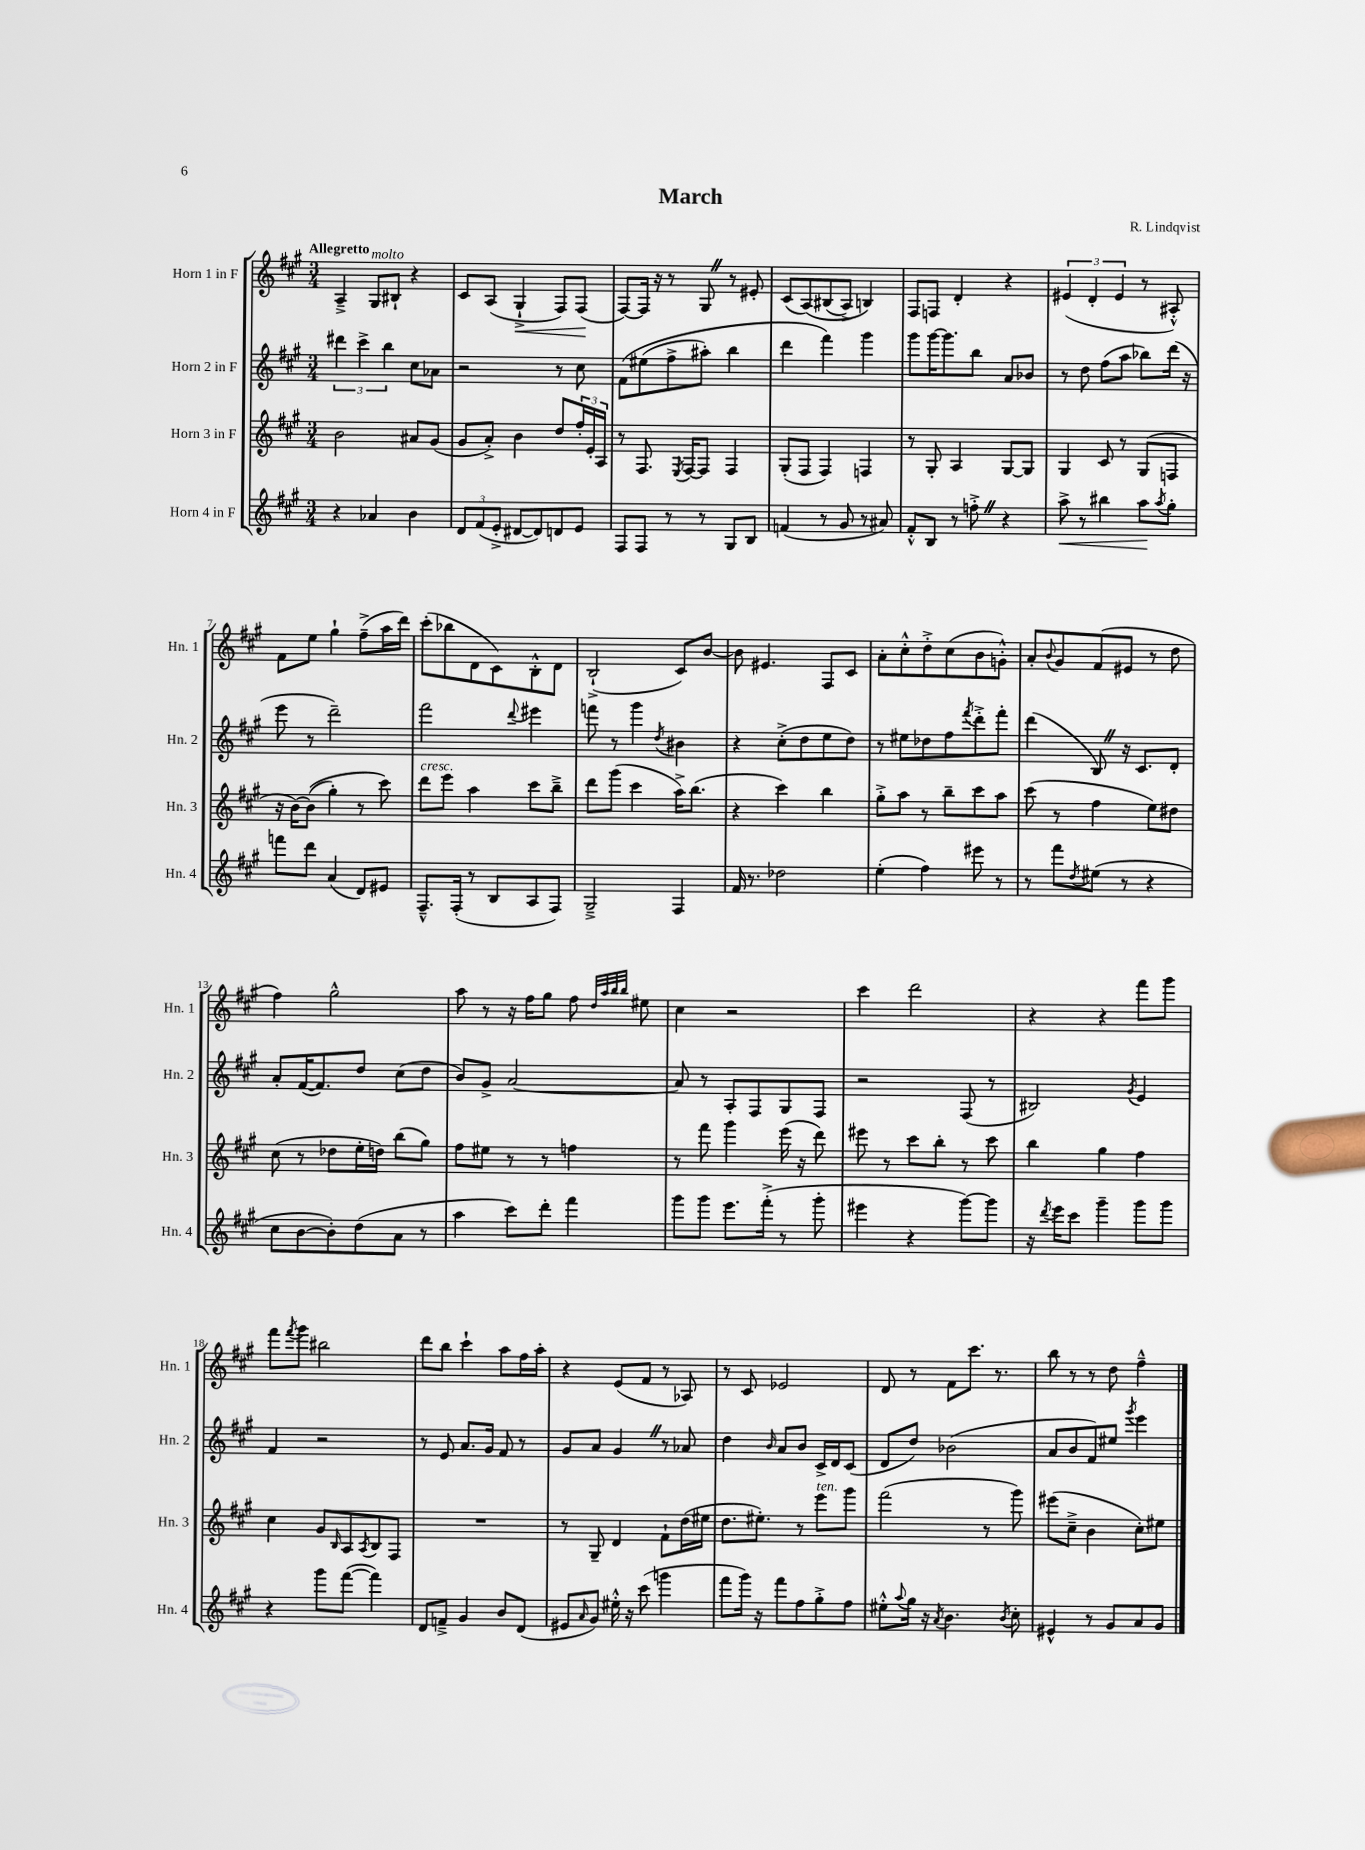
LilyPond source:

\header { title = "March" composer = "R. Lindqvist" }
<<
\new StaffGroup <<
\new Staff = "s0" \with { instrumentName = "Horn 1 in F" shortInstrumentName = "Hn. 1" } {
    \clef treble \key a \major \numericTimeSignature \time 3/4 \tempo "Allegretto"
    a4---> gis8^\markup { \italic "molto" } bis8-! r4 |
    cis'8 a8( gis4-!->\< fis8) fis8\!( |
    fis8~) fis16 r16 r8 gis8 \once \override BreathingSign.text = \markup { \musicglyph "scripts.caesura.straight" } \breathe r8 eis'8-. |
    cis'8( a8)\( bis8( a8->) b4\) |
    fis8 f8 d'4-. r4 |
    \tuplet 3/2 { eis'4( d'4-. eis'4 } r8 ais8-.-^) |
    fis'8 e''8 gis''4-! fis''8--->( a''16 d'''16) |
    cis'''8-.( bes''8 d'8 cis'8) b8-.-^ d'8 |
    b2-!->( cis'8) b'8~ |
    b'8 eis'4. fis8 cis'8 |
    a'8-. cis''8-.-^ d''8-.-> cis''8( b'8 g'8-.-^) |
    a'8-. \appoggiatura { b'8 } gis'8 fis'8( eis'8 r8 d''8 |
    fis''4) gis''2-^ |
    a''8 r8 r16 fis''16 gis''8 fis''8 \grace { d''32 a''32 b''32 b''32 } eis''8 |
    cis''4 r2 |
    cis'''4 d'''2 |
    r4 r4 fis'''8 gis'''8 |
    fis'''8 \acciaccatura { fis'''8 } gis'''8 bis''2 |
    d'''8 b''8 cis'''4-! a''8 fis''16 a''16-. |
    r4 e'8( fis'8 r8 aes8) |
    r8 cis'8 ees'2 |
    d'8 r8 fis'8 cis'''8. r8. |
    b''8 r8 r8 d''8 fis''4---^ \bar "|." |
}
\new Staff = "s1" \with { instrumentName = "Horn 2 in F" shortInstrumentName = "Hn. 2" } {
    \clef treble \key a \major \numericTimeSignature \time 3/4
    \tuplet 3/2 { dis'''4 cis'''4-> b''4 } cis''8 aes'8 |
    r2 r8 cis''8 |
    fis'8\( eis''8( fis''8-> ais''8-.) b''4 |
    d'''4 fis'''4\) gis'''4 |
    gis'''8 gis'''16~ gis'''8. b''8 a'8 bes'8 |
    r8 d''8 fis''8( a''8 bes''8) d'''16( r16 |
    e'''8 r8 d'''2--) |
    fis'''2 \appoggiatura { d'''8 } eis'''4 |
    f'''8 r8 gis'''4 \acciaccatura { d''8 } bis'4 |
    r4 cis''8-.->( d''8 e''8 d''8) |
    r8 eis''8 des''8 fis''8 \acciaccatura { fis'''8 } d'''8-.-> fis'''8-. |
    d'''4( b8) \once \override BreathingSign.text = \markup { \musicglyph "scripts.caesura.straight" } \breathe r16 cis'8. d'8-. |
    a'8-. fis'16~( fis'8.) d''8 cis''8( d''8 |
    b'8) gis'8-> a'2~ |
    a'8 r8 a8-. fis8 gis8 fis8 |
    r2 fis8( r8 |
    bis2) \acciaccatura { gis'8 } e'4 |
    fis'4 r2 |
    r8 e'8 a'8. gis'16 fis'8 r8 |
    gis'8 a'8 gis'4 \once \override BreathingSign.text = \markup { \musicglyph "scripts.caesura.straight" } \breathe r8 aes'8 |
    d''4 \grace { b'16 } a'8 b'8 cis'16-> d'16 cis'8( |
    d'8 d''8) bes'2( |
    a'8 b'8 fis'8) eis''8 \acciaccatura { gis'''8 } e'''4 \bar "|." |
}
\new Staff = "s2" \with { instrumentName = "Horn 3 in F" shortInstrumentName = "Hn. 3" } {
    \clef treble \key a \major \numericTimeSignature \time 3/4
    b'2 ais'8 gis'8( |
    gis'8 a'8-.->) b'4 d''8 \tuplet 3/2 { fis''16-. e'16-. a16 } |
    r8 fis8. \acciaccatura { e8 } fis16~ fis8 fis4 |
    gis8-.( fis8 fis4) f4 |
    r8 gis8-. a4 gis8~ gis8 |
    gis4 cis'8 r8 gis8( f8 |
    r16 b'16~) b'8(\( gis''4-.) r8 cis'''8\) |
    d'''8^\markup { \italic "cresc." } e'''8 a''4 cis'''8 b''8---> |
    d'''8 gis'''8( cis'''4 a''16->) b''8.( |
    r4 cis'''4) b''4 |
    gis''8-.-> a''8 r8 b''8-- cis'''8 a''8 |
    cis'''8( r8 fis''4 e''8) dis''8 |
    cis''8( r8 des''8 e''16-. d''16) b''8( gis''8) |
    fis''8 eis''8 r8 r8 f''4 |
    r8 fis'''8 gis'''4 e'''16( r16 d'''8) |
    eis'''8 r8 cis'''8 b''8-. r8 cis'''8 |
    b''4 gis''4 fis''4 |
    cis''4 gis'8 \grace { b16 } a8 \acciaccatura { a8 } b8 fis8 |
    R2. |
    r8 gis8-- d'4 fis'8-! d''16( eis''16 |
    d''8. eis''8.-.) r8 e'''8^\markup { \italic "ten." } gis'''8 |
    fis'''2( r8 gis'''8) |
    eis'''8( cis''8---> b'4 cis''8-.) eis''8 \bar "|." |
}
\new Staff = "s3" \with { instrumentName = "Horn 4 in F" shortInstrumentName = "Hn. 4" } {
    \clef treble \key a \major \numericTimeSignature \time 3/4
    r4 aes'4 b'4 |
    \tuplet 3/2 { d'8 fis'8( e'8-.-> } dis'8~ dis'8) d'8 e'8 |
    fis8 fis8 r8 r8 gis8 b8 |
    f'4( r8 gis'8 r8 ais'8) |
    fis'8-.-^ b8 r8 f''8-.-> \once \override BreathingSign.text = \markup { \musicglyph "scripts.caesura.straight" } \breathe r4 |
    a''8->\< r8 bis''4 a''8\! \acciaccatura { a''8 } gis''8-. |
    f'''8 d'''8 a'4( d'8) eis'8 |
    fis8.---^ fis16-.( r8 b8 a8 fis8) |
    gis2---> fis4 |
    fis'16 r8. des''2 |
    e''4-.( fis''4) eis'''8 r8 |
    r8 fis'''8 \acciaccatura { d''8 } eis''8( r8 r4 |
    cis''8 b'8~ b'8-.) d''8( a'8 r8 |
    a''4 cis'''8) d'''8-. fis'''4 |
    gis'''8 gis'''8 e'''8. fis'''16-.->( r8 gis'''8-. |
    eis'''4 r4 gis'''8~) gis'''8 |
    r16 \acciaccatura { d'''8 } e'''16 cis'''8 gis'''4-- gis'''8 gis'''8 |
    r4 gis'''8 fis'''8~( fis'''4) |
    d'8 f'8---> gis'4 b'8 d'8( |
    eis'8 \grace { a'16 } gis'8) eis''16-.-^ r16 cis'''8( g'''4 |
    fis'''8 gis'''16) r16 fis'''8 fis''8 gis''8-.-> fis''8 |
    eis''8-.-^ \appoggiatura { a''8 } gis''16 r16 \acciaccatura { a'8 } b'4. \acciaccatura { b'8 } cis''8-. |
    eis'4-^ r8 gis'8 a'8 gis'8 \bar "|." |
}
>>
>>
